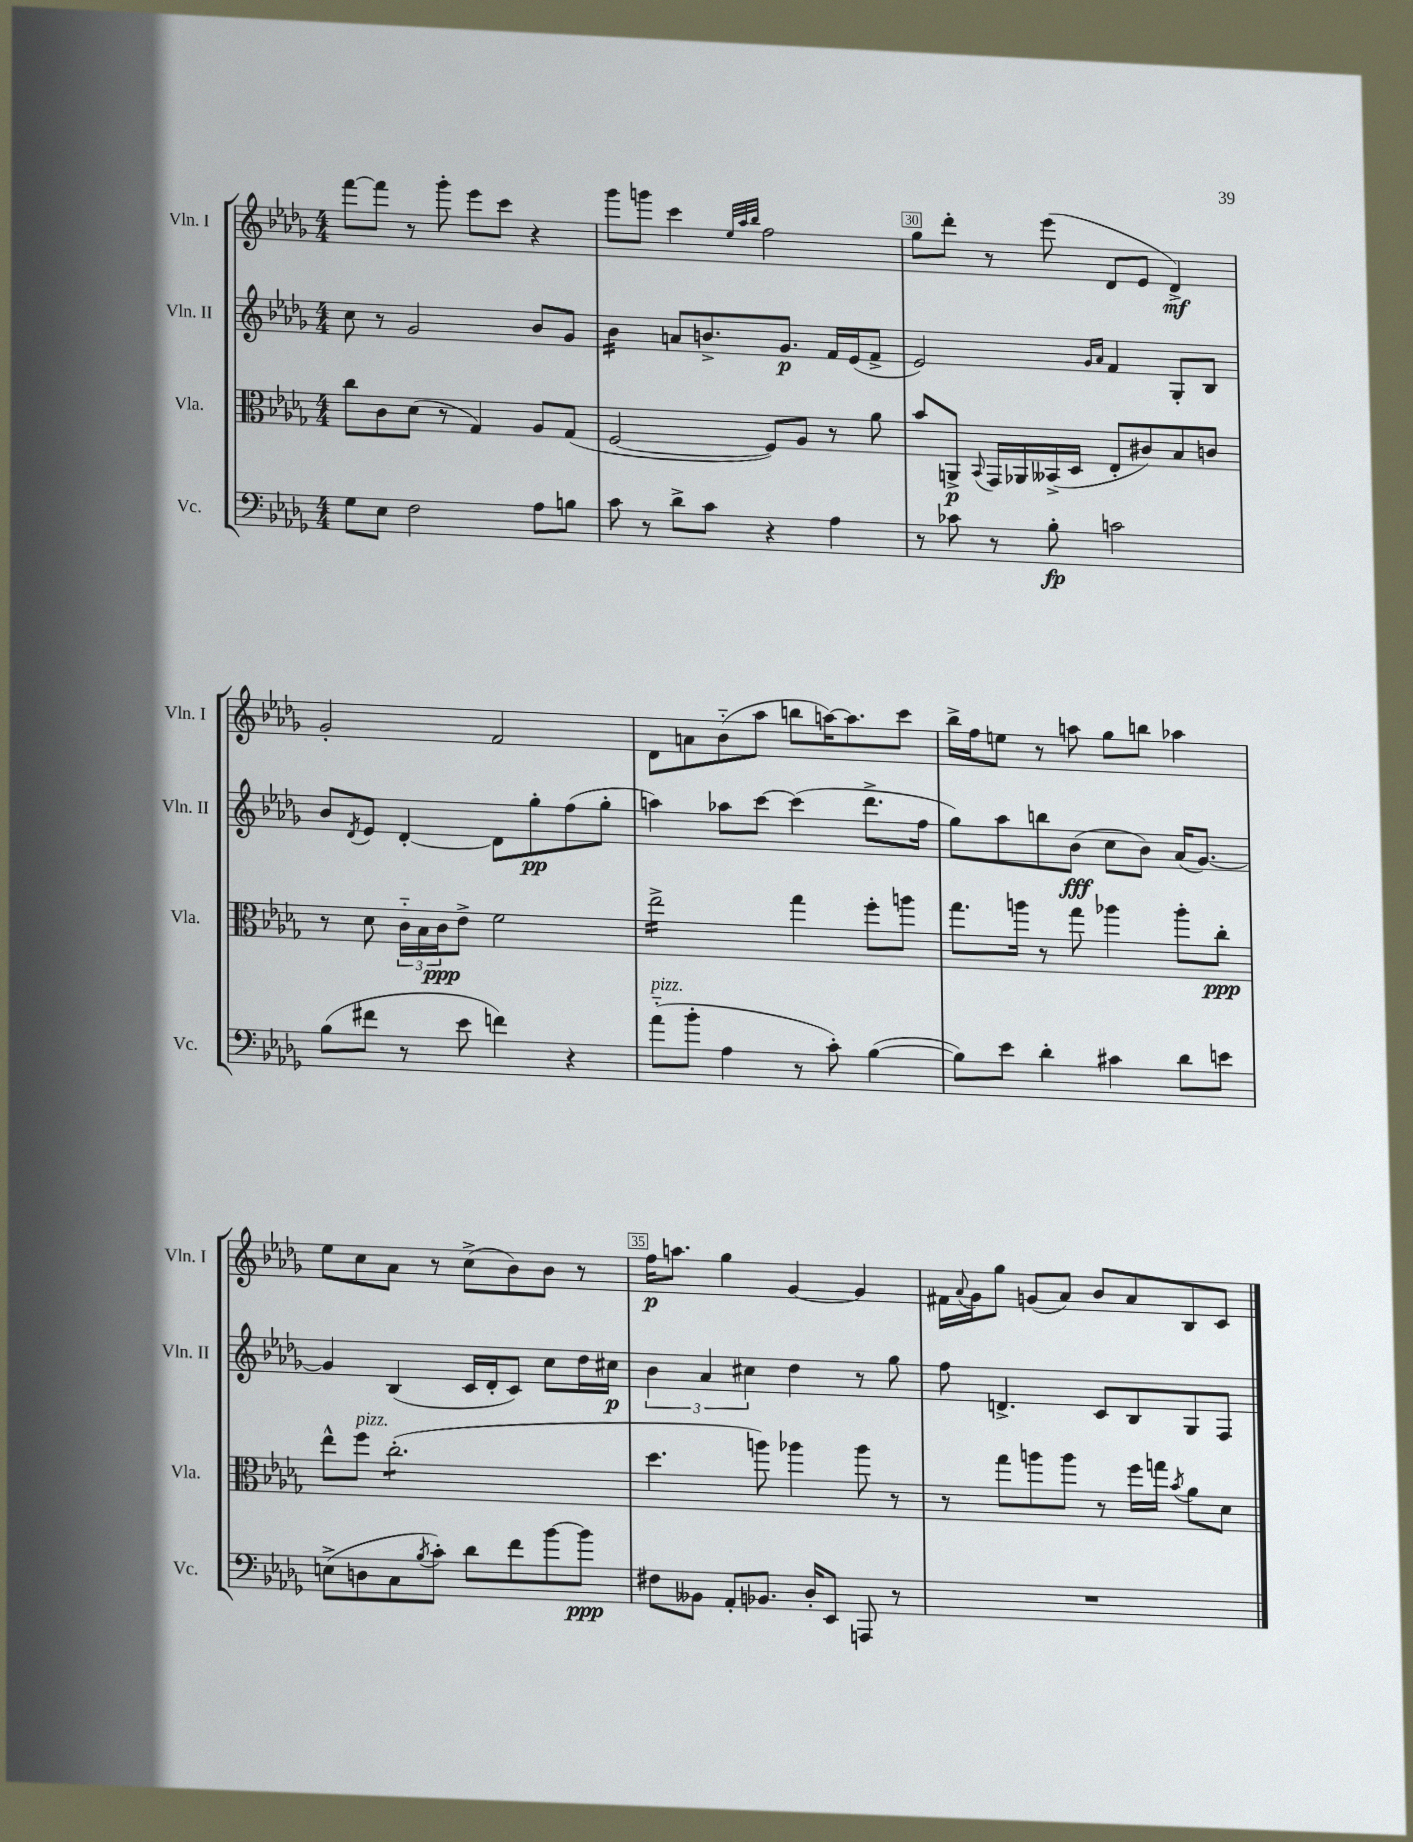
<<
\new StaffGroup <<
\new Staff = "s0" \with { instrumentName = "Vln. I" shortInstrumentName = "Vln. I" } {
    \clef treble \key des \major \numericTimeSignature \time 4/4
    f'''8~ f'''8 r8 ges'''8-. ees'''8 c'''8 r4 |
    ges'''8 g'''8 c'''4 \grace { ees''32 aes''32 bes''32 } f''2 |
    ges''8 des'''8-. r8 ees'''8( des'8 ees'8 des'4->\mf) |
    ges'2-. f'2 |
    des'8 a'8 bes'8-_( aes''8 b''8 a''16~) a''8. c'''8 |
    bes''16-> f''16 e''8 r8 a''8 ges''8 b''8 aes''4 |
    ees''8 c''8 aes'8 r8 c''8->( bes'8) bes'8 r8 |
    f''16\p a''8. ges''4 ges'4~ ges'4 |
    fis'16 \appoggiatura { aes'8 } ges'16 ges''8 g'8( aes'8) bes'8 aes'8 bes8 c'8 \bar "|." |
}
\new Staff = "s1" \with { instrumentName = "Vln. II" shortInstrumentName = "Vln. II" } {
    \clef treble \key des \major \numericTimeSignature \time 4/4
    c''8 r8 ges'2 bes'8 ges'8 |
    bes'4:16 a'8 b'8.-> ges'8.\p f'16 ees'16( f'8-> |
    ees'2) \grace { ges'16 aes'16 } f'4 ges8-. bes8 |
    bes'8 \acciaccatura { des'8 } ees'8 des'4~-. des'8 ges''8-.\pp f''8( ges''8-. |
    a''4) aes''8 c'''8~ c'''4( des'''8.-> f''16 |
    ges''8) aes''8 b''8 bes'8\fff( c''8 bes'8) aes'16( ges'8.~) |
    ges'4 bes4( c'16 des'16-. c'8) c''8 des''16 cis''16\p |
    \tuplet 3/2 { bes'4 aes'4 cis''4 } des''4 r8 ges''8 |
    f''8 d'4.-> c'8 bes8 ges8 f8 \bar "|." |
}
\new Staff = "s2" \with { instrumentName = "Vla." shortInstrumentName = "Vla." } {
    \clef alto \key des \major \numericTimeSignature \time 4/4
    c''8 c'8 des'8( r8 ges4) aes8 ges8( |
    f2~ f8) aes8 r8 aes'8 |
    bes'8 a,8->\p \appoggiatura { bes,8 } ges,16 aes,16 beses,16->( des16 ees8-. cis'8) bes8 c'8 |
    r8 des'8 \tuplet 3/2 { c'16-_ bes16 c'16\ppp } ees'8-> f'2 |
    ees''2:16-> ges''4 f''8-. a''8 |
    ges''8. a''16 r8 ges''8 aes''4 aes''8-. c''8-.\ppp |
    ees''8-^ f''8^\markup { \italic "pizz." } c''2.:8-.( |
    des''4. a''8) aes''4 aes''8 r8 |
    r8 ges''8 a''8 a''8 r8 f''16 g''16 \acciaccatura { bes'8 } aes'8 des'8 \bar "|." |
}
\new Staff = "s3" \with { instrumentName = "Vc." shortInstrumentName = "Vc." } {
    \clef bass \key des \major \numericTimeSignature \time 4/4
    ges8 ees8 f2 aes8 b8 |
    c'8 r8 des'8-> c'8 r4 aes4 |
    r8 ces'8 r8 bes8-.\fp c'2 |
    bes8( fis'8 r8 ees'8 f'4) r4 |
    aes'8-_^\markup { \italic "pizz." }( bes'8-. aes4 r8 c'8-.) bes4~( |
    bes8) ees'8 des'4-. cis'4 des'8 e'8 |
    e8->( d8 c8 \acciaccatura { bes8 } c'8-.) des'8 f'8 bes'8~ bes'8\ppp |
    fis8 beses,8 aes,8-. bes,8. des16-. ees,8 a,,8 r8 |
    R1 \bar "|." |
}
>>
>>
\layout { \context { \Score currentBarNumber = #28 \override BarNumber.break-visibility = ##(#f #t #t) barNumberVisibility = #(every-nth-bar-number-visible 5) \override BarNumber.stencil = #(make-stencil-boxer 0.1 0.3 ly:text-interface::print) } }
